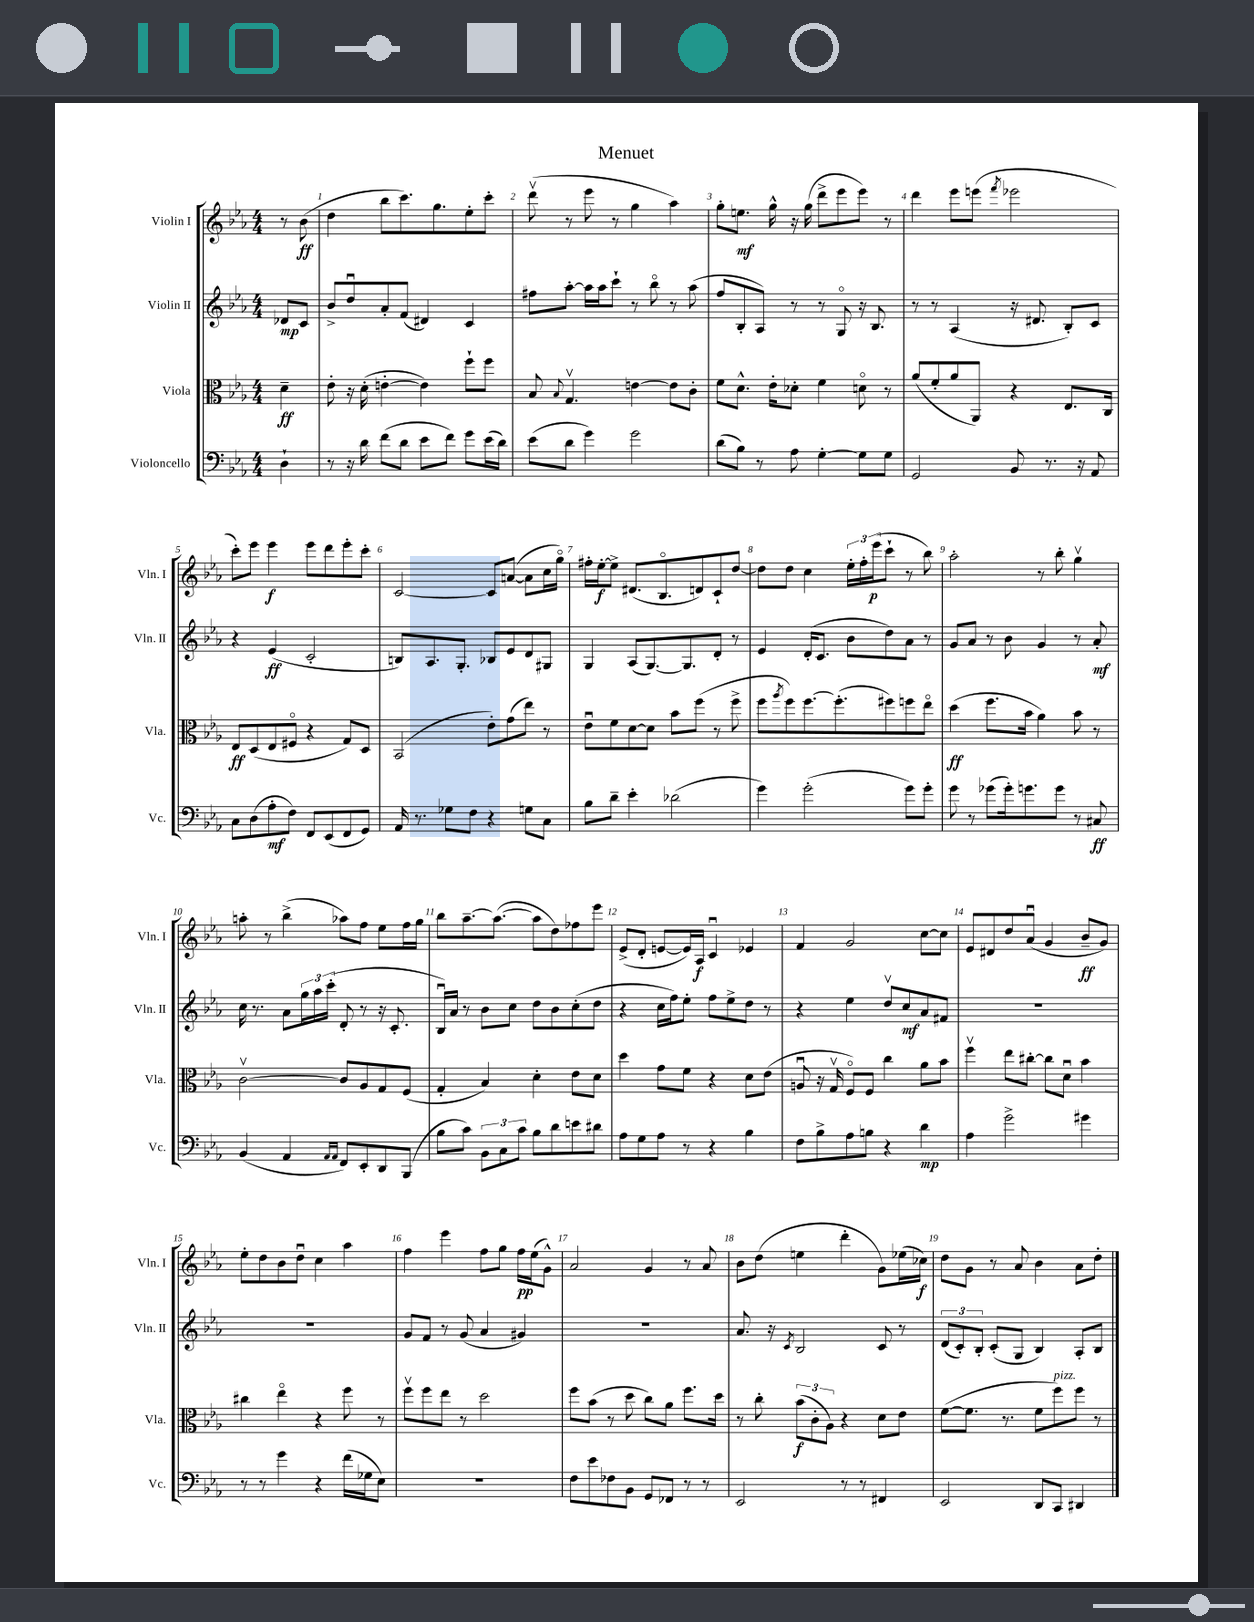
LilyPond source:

\header { title = "Menuet" }
<<
\new StaffGroup <<
\new Staff = "s0" \with { instrumentName = "Violin I" shortInstrumentName = "Vln. I" } {
    \clef treble \key ees \major \numericTimeSignature \time 4/4 \partial 4
    r8 bes'8\ff( |
    d''4 bes''8 c'''8.) g''8. ees''8-. c'''8-. |
    d'''8\upbow( r8 ees'''8 r8 g''4 aes''4) |
    g''8-. e''8.\mf g''16-^ r16 g''16( d'''8-> ees'''8 ees'''8) r8 |
    d'''4 ees'''8 e'''8( \acciaccatura { f'''8 } ees'''2 |
    c'''8-.) ees'''8 ees'''4\f ees'''8 d'''8 ees'''8-. c'''8-. |
    c'2~ c'8 a'8~( a'8 c''16 g''16\flageolet) |
    fis''16-. ees''16~-.\f ees''8-> dis'8.( bes8.\flageolet d'8) c'8-! d''8~ |
    d''8 d''8 c''4 \tuplet 3/2 { ees''16-. f''16-. ees'''16\p( } c'''8-! r8 bes''8) |
    aes''2-. r8 bes''8-. g''4\upbow |
    a''8-. r8 bes''4->( aes''8) f''8 ees''8 f''16 g''16 |
    bes''8 aes''8.~-- aes''8.~( aes''8 d''8) fes''8 ees'''8 |
    ees'8->( d'8-. e'8~ e'16) aes16\f c'4\downbow ees'4 |
    f'4 g'2 c''8~ c''8 |
    ees'8 dis'8 d''8 aes'8\downbow( g'4 bes'8--\ff g'8) |
    ees''8-. d''8 bes'8 d''8\downbow c''4 aes''4 |
    f''4 ees'''4 f''8 g''8 f''16\pp ees''16( g'8-^) |
    aes'2 g'4 r8 aes'8 |
    bes'8 d''8( e''4 d'''4-. g'8) ees''16( ces''16\f) |
    d''8 g'8 r8 aes'8 bes'4 aes'8 d''8-. \bar "|." |
}
\new Staff = "s1" \with { instrumentName = "Violin II" shortInstrumentName = "Vln. II" } {
    \clef treble \key ees \major \numericTimeSignature \time 4/4 \partial 4
    des'8\mp c'8 |
    bes'8-> d''8\downbow aes'8-. f'8( dis'4) c'4 |
    fis''8 aes''8~-. aes''16 aes''16 c'''8-! r8 bes''8\flageolet r8 aes''8( |
    f''8 bes8-. aes8) r8 r8 g8\flageolet r16 bes8. |
    r8 r8 aes4( r16 dis'8. bes8-.) c'8 |
    r4 ees'4\ff( c'2-. |
    b8) aes8. g8.-. bes8 ees'8 d'8 gis8 |
    g4 aes8( g8.~) g8. d'8-. r8 |
    ees'4 d'16-.( c'8. bes'8 d''8) aes'8 r8 |
    g'8 aes'8 r8 bes'8 g'4 r8 aes'8-.\mf |
    c''16 r8. aes'8 \tuplet 3/2 { g''16 aes''16 c'''16-.( } d'8-. r8 r16 c'8.-. |
    bes16\downbow) aes'16 r8 bes'8 c''8 d''8 bes'8 c''8-.( d''8 |
    r4 c''16 f''16) ees''8-. f''8 ees''8-> d''8 r8 |
    r4 ees''4 d''8\upbow c''8\mf aes'8 fis'8 |
    R1 |
    R1 |
    g'8 f'8 r8 g'8( aes'4 gis'4) |
    R1 |
    aes'8. r16 \acciaccatura { c'8 } bes2 c'8 r8 |
    \tuplet 3/2 { d'8( c'8-.) bes8-. } c'8-.( g8 bes4) aes8-. bes8 \bar "|." |
}
\new Staff = "s2" \with { instrumentName = "Viola" shortInstrumentName = "Vla." } {
    \clef alto \key ees \major \numericTimeSignature \time 4/4 \partial 4
    d'4--\ff |
    ees'8-. r16 d'16-.( e'4~-. e'4) f''8-! f''8 |
    bes8 \appoggiatura { bes8 } g4.\upbow e'4~ e'8 c'8-. |
    f'8 d'8.-^ ees'16-. des'8-. f'4 d'8\flageolet r8 |
    aes'8( f'8-. aes'8 aes,8) r4 ees8. c16 |
    ees8\ff d8( ees8 fis8\flageolet r4 g8) d8 |
    bes,2( ees'8-.) g'8( ees''8) r8 |
    ees'8\downbow f'8 d'8~ d'8 bes'8 f''8( r8 f''8-> |
    f''8 \acciaccatura { aes''8 } f''8) f''8.~ f''8.-.( fis''8) f''8 ees''8\flageolet |
    d''4\ff( f''8. bes'16 aes'4) bes'8 r8 |
    c'2~\upbow c'8 aes8 g8 f8( |
    g4-. bes4) d'4-. ees'8 d'8 |
    d''4 g'8 f'8 r4 d'8 ees'8( |
    a8\downbow r16 g16\upbow f8\flageolet) f8 c''4 aes'8 bes'8 |
    f''4\upbow ees''8 cis''8~-. cis''8 d'8\downbow bes'4 |
    cis''4 ees''4\flageolet r4 f''8 r8 |
    f''8\upbow f''8 ees''8 r8 d''2 |
    f''8 bes'8( r8 d''8 c''8) aes'8 f''8. d''16 |
    r8 c''8-. \tuplet 3/2 { bes'8\f( c'8-. aes8) } r4 d'8 ees'8 |
    f'8~( f'8. r8. f'8 f''8^\markup { \italic "pizz." }) f''8 r8 \bar "|." |
}
\new Staff = "s3" \with { instrumentName = "Violoncello" shortInstrumentName = "Vc." } {
    \clef bass \key ees \major \numericTimeSignature \time 4/4 \partial 4
    d4-! |
    r8 r16 d'16 f'8( d'8 ees'8 f'8) g'8 ees'16( d'16) |
    ees'8( d'8 g'4) g'2 |
    d'8( bes8) r8 aes8 g4~-. g8 g8 |
    g,2 bes,8 r8. r16 aes,8 |
    c8 d8( aes8-.\mf f8) f,8 ees,8( f,8 g,8) |
    aes,16 r8. ges8 f8 r4 g8 c8 |
    bes8 d'8-- ees'4-. des'2( |
    g'4) g'2-.( g'8) g'8-. |
    g'8 r8 ges'8( ges'16-.) g'8. g'8 r8 cis8\ff |
    bes,4( aes,4 \grace { aes,16 aes,16 } f,8) ees,8-. d,8 bes,,8( |
    bes8 c'8) \tuplet 3/2 { bes,8 c8 c'8 } bes8 d'8 e'8 dis'8 |
    aes8 g8 aes8 r8 r4 bes4 |
    f8 bes8-> aes8 b8 r4 d'4\mp |
    aes4 g'2-> gis'4 |
    r8 r8 g'4 r4 f'16( ges16 ees8) |
    R1 |
    f8 ees'8 fes8 bes,8 g,8 fes,8 r8 r8 |
    ees,2 r8 r8 fis,4 |
    ees,2 d,8 c,8 dis,4 \bar "|." |
}
>>
>>
\layout { \context { \Score \override BarNumber.break-visibility = ##(#f #t #t) barNumberVisibility = #all-bar-numbers-visible } }
